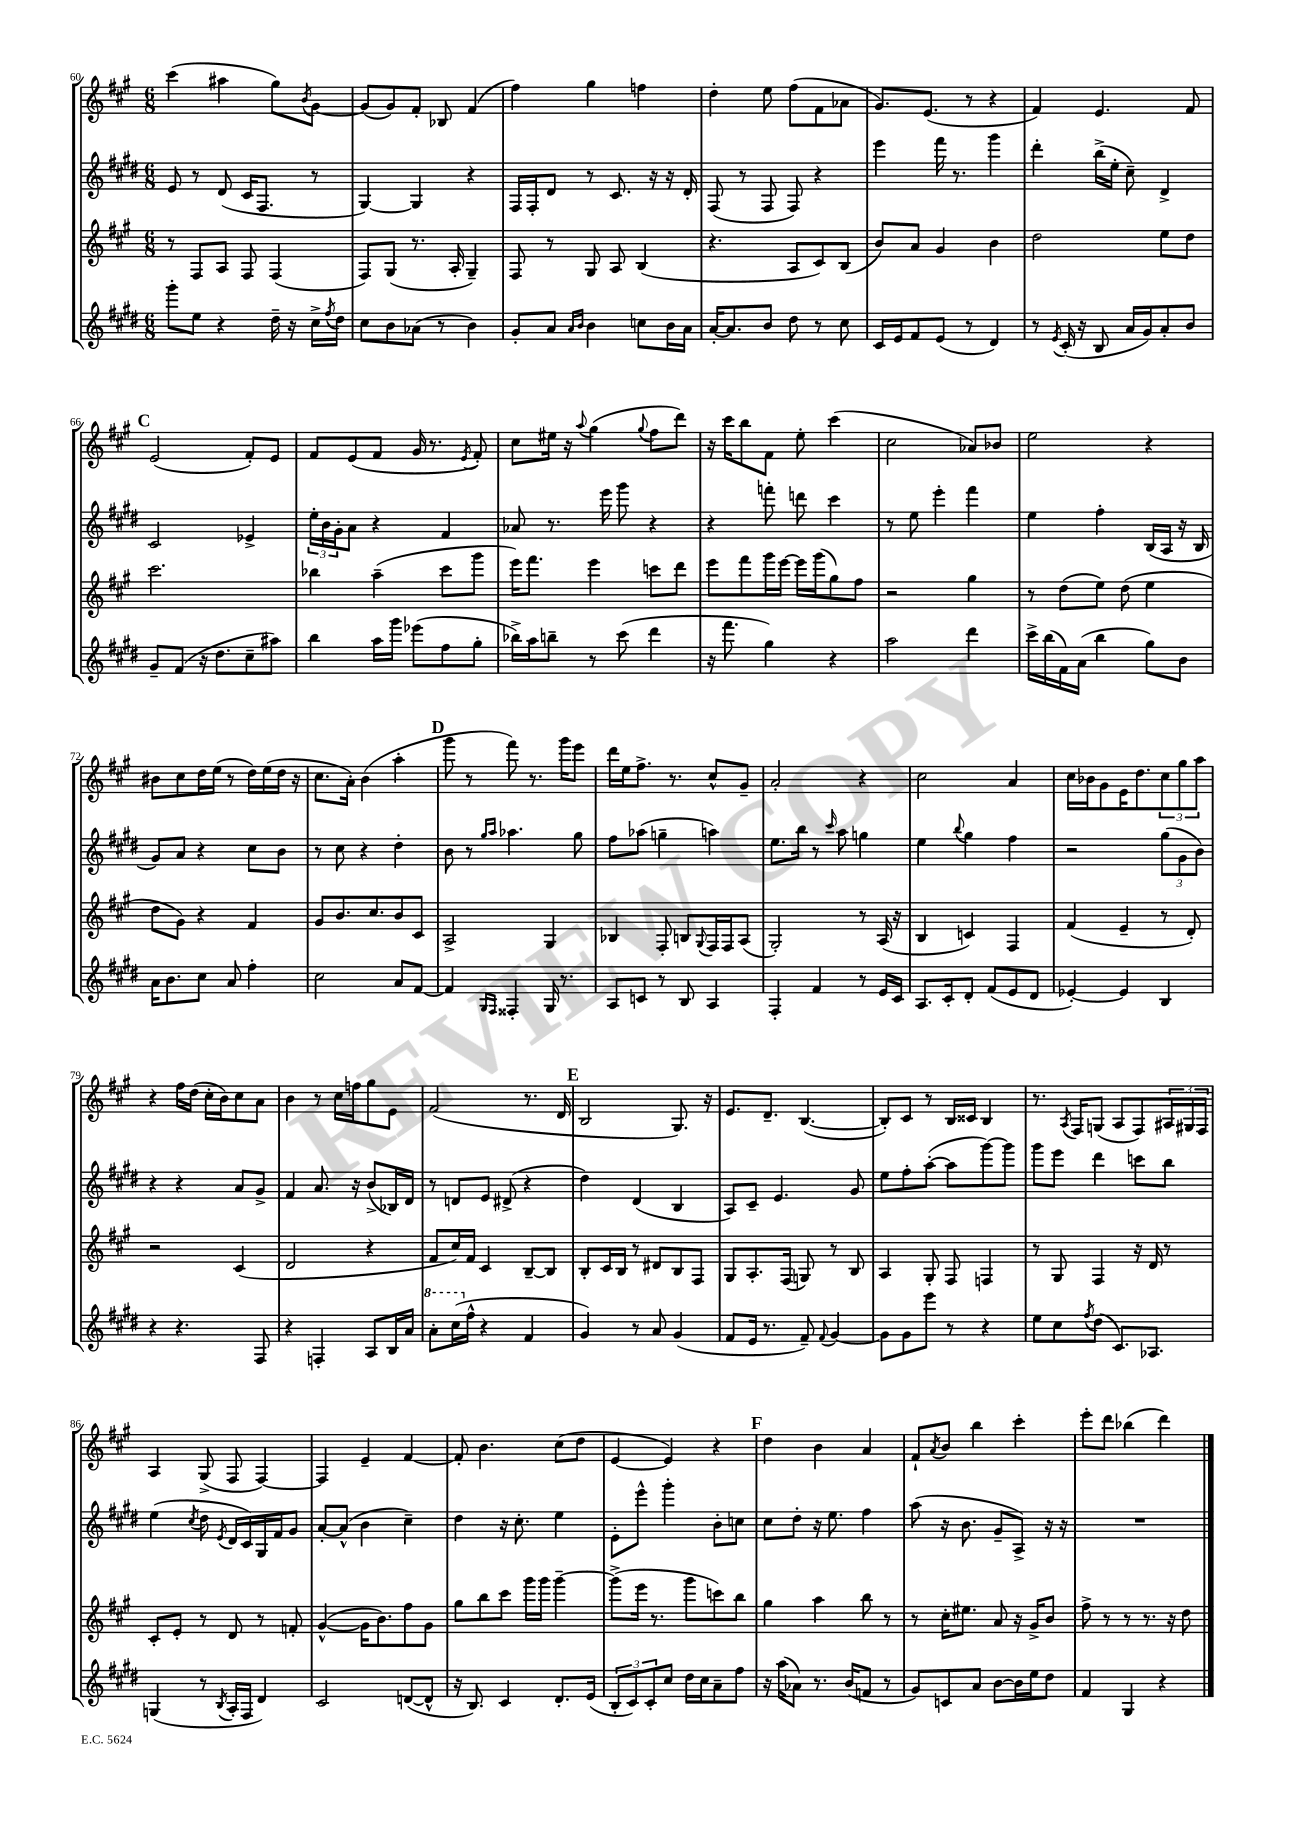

**kern	**kern	**kern	**kern
*staff4	*staff3	*staff2	*staff1
*clefG2	*clefG2	*clefG2	*clefG2
*k[f#c#g#d#]	*k[f#c#g#]	*k[f#c#g#d#]	*k[f#c#g#]
*M6/8	*M6/8	*M6/8	*M6/8
8ggg#'	8r	8e	(4ccc#
8ee	8F#	8r	.
4r	8A	(8d#	4aa#
.	8F#	16c#	.
.	.	8.F#	.
16dd#~	(4F#	.	8gg#)
16r	.	.	.
.	.	.	8qb
16cc#^	.	8r	[8g#
8qff#	.	.	.
16dd#	.	.	.
=	=	=	=
8cc#	8F#)	[4G#)	(8g#]
8b	(8G#	.	8g#)
(8a-	8.r	4G#]	8f#'
8r	.	.	8B-
.	16A'	.	.
4b)	4G#~)	4r	(4f#
=	=	=	=
8g#'	8F#	16F#	4ff#)
.	.	16F#'	.
8a	8r	8d#	.
16qqa	.	.	.
16qqb	.	.	.
4b	8G#	8r	4gg#
.	8A	8.c#	.
8cc	(4B	.	4ff
.	.	16r	.
16b	.	16r	.
16a	.	16d#'	.
=	=	=	=
[16a'	4.r	(8F#	4dd'
8.a]	.	.	.
.	.	8r	.
8b	.	8F#	8ee
8dd#	8A	8F#)	(8ff#
8r	8c#)	4r	8f#
8cc#	(8B	.	8a-
=	=	=	=
16c#	8b)	4eee	8.g#)
16e	.	.	.
8f#	8a	.	.
.	.	.	(8.e
(8e	4g#	16fff#	.
.	.	8.r	.
8r	.	.	8r
4d#)	4b	4ggg#	4r
=	=	=	=
8r	2dd	4ddd#'	4f#)
8qe	.	.	.
(16c#'	.	.	.
16r	.	.	.
8B	.	(16bb^	4.e
.	.	16ee'	.
16a	.	8cc#~)	.
16g#)	.	.	.
8a'	8ee	4d#^	.
8b	8dd	.	8f#
=	=	=	=
8g#~	2.ccc#	2c#	(2e
(8f#	.	.	.
16r	.	.	.
8.dd#	.	.	.
8cc#~	.	4e-^	8f#')
8aa#)	.	.	8e
=	=	=	=
4bb	4bb-	24ee'	8f#
.	.	24b	.
.	.	24g#'	.
.	.	8a	(8e
16aa	(4aa~	4r	8f#
16ggg#	.	.	.
(8eee-	.	.	16g#
.	.	.	8.r
8ff#	8ccc#	4f#	.
.	.	.	8qe
8gg#'	8ggg#	.	8f#')
=	=	=	=
16bb-^)	16eee)	8a-	8cc#
16aa	8.fff#	.	.
8bb~	.	8.r	16ee#
.	.	.	16r
.	.	.	8qqaa
8r	4eee	.	(4gg#
.	.	16eee	.
(8ccc#	.	8ggg#	.
.	.	.	8qqgg#
4ddd#	8ccc	4r	8ff#
.	8ddd	.	8ddd)
=	=	=	=
16r	8eee	4r	16r
8.fff#	.	.	16ccc#
.	8fff#	.	8bb
4gg#)	16ggg#	8fff'	8f#
.	[16eee	.	.
.	16eee]	8ddd	8ee'
.	(16ggg#	.	.
4r	8gg#)	4ccc#	(4ccc#
.	8ff#	.	.
=	=	=	=
2aa	2r	8r	2cc#
.	.	8ee	.
.	.	4eee'	.
4ddd#	4gg#	4fff#	8a-)
.	.	.	8b-
=	=	=	=
16ccc#^	8r	4ee	2ee
(16bb	.	.	.
16f#)	(8dd	.	.
(16a	.	.	.
4bb	8ee)	4ff#'	.
.	(8dd	.	.
8gg#)	4ee	(16B	4r
.	.	16A	.
8b	.	16r	.
.	.	16B	.
=	=	=	=
16a	8dd	8g#)	8b#
8.b	.	.	.
.	8g#)	8a	8cc#
8cc#	4r	4r	16dd
.	.	.	(16ee
8a	.	.	8r
4ff#'	4f#	8cc#	16dd)
.	.	.	(16ee
.	.	8b	16dd
.	.	.	16r
=	=	=	=
2cc#	8g#	8r	8.cc#
.	8.b	8cc#	.
.	.	.	16a')
.	.	4r	(4b
.	8.cc#	.	.
8a	8b	4dd#'	4aa'
[8f#	8c#	.	.
=	=	=	=
4f#]	2A^	8b	8ggg#
.	.	8r	8r
16qqG#	.	16qqgg#	.
16qqF#	.	16qqaa	.
4F##'	.	4.aa-	8fff#)
.	.	.	8.r
16G#	4G#	.	.
8.r	.	.	16ggg#
.	.	8gg#	8eee
=	=	=	=
8A	4B-	8ff#	16ddd
.	.	.	16ee
8c	.	(8aa-	8.ff#^
8r	8F#'	4gg~	.
.	.	.	8.r
8B	8B	.	.
.	8qqG#	.	.
4A	16F#	4aa)	8cc#^^
.	16F#	.	.
.	(8A	.	8g#~
=	=	=	=
4F#'	2G#')	8.ee	2a'
.	.	16bb	.
4f#	.	8r	.
.	.	16qqccc#	.
.	.	8aa	.
8r	8r	4gg	4r
16e	(16A	.	.
16c#	16r	.	.
=	=	=	=
8.A	4B	4ee	2cc#
16c#'	.	.	.
.	.	8qqbb	.
8d#'	4c)	4gg#	.
(8f#	.	.	.
8e	4F#	4ff#	4a
8d#	.	.	.
=	=	=	=
[4e-')	(4f#	2r	16cc#
.	.	.	16b-
.	.	.	8g#
4e-]	4e~	.	16e
.	.	.	8.dd
4B	8r	(12gg#	12cc#
.	.	12g#	12gg#
.	8d')	.	.
.	.	12b)	12aa
=	=	=	=
4r	2r	4r	4r
4.r	.	4r	16ff#
.	.	.	(16dd
.	.	.	16cc#'
.	.	.	16b)
.	(4c#	8a	8cc#
8F#	.	8g#^	8a
=	=	=	=
4r	2d	4f#	4b
4F'	.	8.a	8r
.	.	.	16cc#
.	.	16r	16ff
8A	4r	(8b^	8gg#
16B	.	16B-)	8e
16a	.	16d#	.
=	=	=	=
8aa'	8f#	8r	(2f#
(16ccc#	16cc#)	8d	.
16ff#^^	16f#	.	.
4r	4c#	8e	.
.	.	(8d#^	.
4f#	[8B~	4r	8.r
.	8B]	.	.
.	.	.	16d
=	=	=	=
4g#)	8B'	4dd#)	2B
.	16c#	.	.
.	16B	.	.
8r	8r	(4d#	.
8a	8d#	.	.
(4g#	8B	4B	8.G#)
.	8F#	.	.
.	.	.	16r
=	=	=	=
8f#	8G#	8A)	8.e
16e	8.A'	8c#~	.
8.r	.	.	8.d~
.	.	4.e	.
.	(16F#	.	.
8f#~)	8G)	.	([4.B
8qqf#	.	.	.
[4g#	8r	.	.
.	8B	8g#	.
=	=	=	=
8g#]	4A	8ee	8B'])
8g#	.	8ff#'	8c#
8eee	8G#'	([8aa'	8r
8r	8F#	8aa]	16B
.	.	.	16c##
4r	4F	[8ggg#)	4B
.	.	8ggg#]	.
=	=	=	=
8ee	8r	8ggg#	8.r
8cc#	8G#	8eee	.
.	.	.	8qA
.	.	.	16F#
8qff#	.	.	.
(8dd#	4F#	4ddd#	(8G
8.c#)	.	.	8A
.	16r	8ccc	8F#)
8.A-	16d	.	.
.	8r	8bb	24A#
.	.	.	24G#
.	.	.	24F#
=	=	=	=
(4G	8c#'	(4ee	4A
.	8e'	.	.
.	.	8qcc#	.
8r	8r	8dd#	(8G#^
8qB	.	8qe	.
16A'	8d	16d#	8F#
16F#	.	16c#)	.
4d#)	8r	16G#	[4F#)
.	.	16f#	.
.	8f'	8g#	.
=	=	=	=
2c#	([4g#^^	[8a'	4F#]
.	.	(8a^^]	.
.	16g#]	4b	4e~
.	8.b)	.	.
([8d	8ff#	4cc#~)	[4f#
8d^^]	8g#	.	.
=	=	=	=
16r	8gg#	4dd#	8f#']
8.B)	.	.	.
.	8bb	.	4.b
4c#	8ccc#	16r	.
.	.	8.cc#'	.
.	16ggg#	.	.
.	16ggg#	.	.
8.d#'	[4ggg#~	4ee	(8cc#
.	.	.	8dd
(16e	.	.	.
=	=	=	=
12B'	(8ggg#^]	8e'	[4e
12c#)	.	.	.
.	16eee	8eee^^	.
12c#'	.	.	.
.	8.r	.	.
8cc#	.	4ggg#'	4e])
16dd#	8ggg#	.	.
16cc#	.	.	.
8a~	8ccc)	8b'	4r
8ff#	8bb	8cc	.
=	=	=	=
16r	4gg#	8cc#	4dd
(16aa	.	.	.
8a-)	.	8dd#'	.
8.r	4aa	16r	4b
.	.	8.ee	.
(16b	.	.	.
8f	8bb	4ff#	4a
8r	8r	.	.
=	=	=	=
8g#)	8r	(8aa	8f#`
.	.	.	8qa
8c	16cc#'	16r	8b
.	8.ee#	8.b	.
8a	.	.	4bb
[8b	8a	8g#~	.
16b]	16r	8A^)	4ccc#'
16ee	16g#^	.	.
8dd#	8b	16r	.
.	.	16r	.
=	=	=	=
4f#	8ff#^	2.r	8eee'
.	8r	.	8ddd
4G#	8r	.	(4bb-
.	8.r	.	.
4r	.	.	4ddd)
.	16r	.	.
.	8dd	.	.
==	==	==	==
*-	*-	*-	*-
